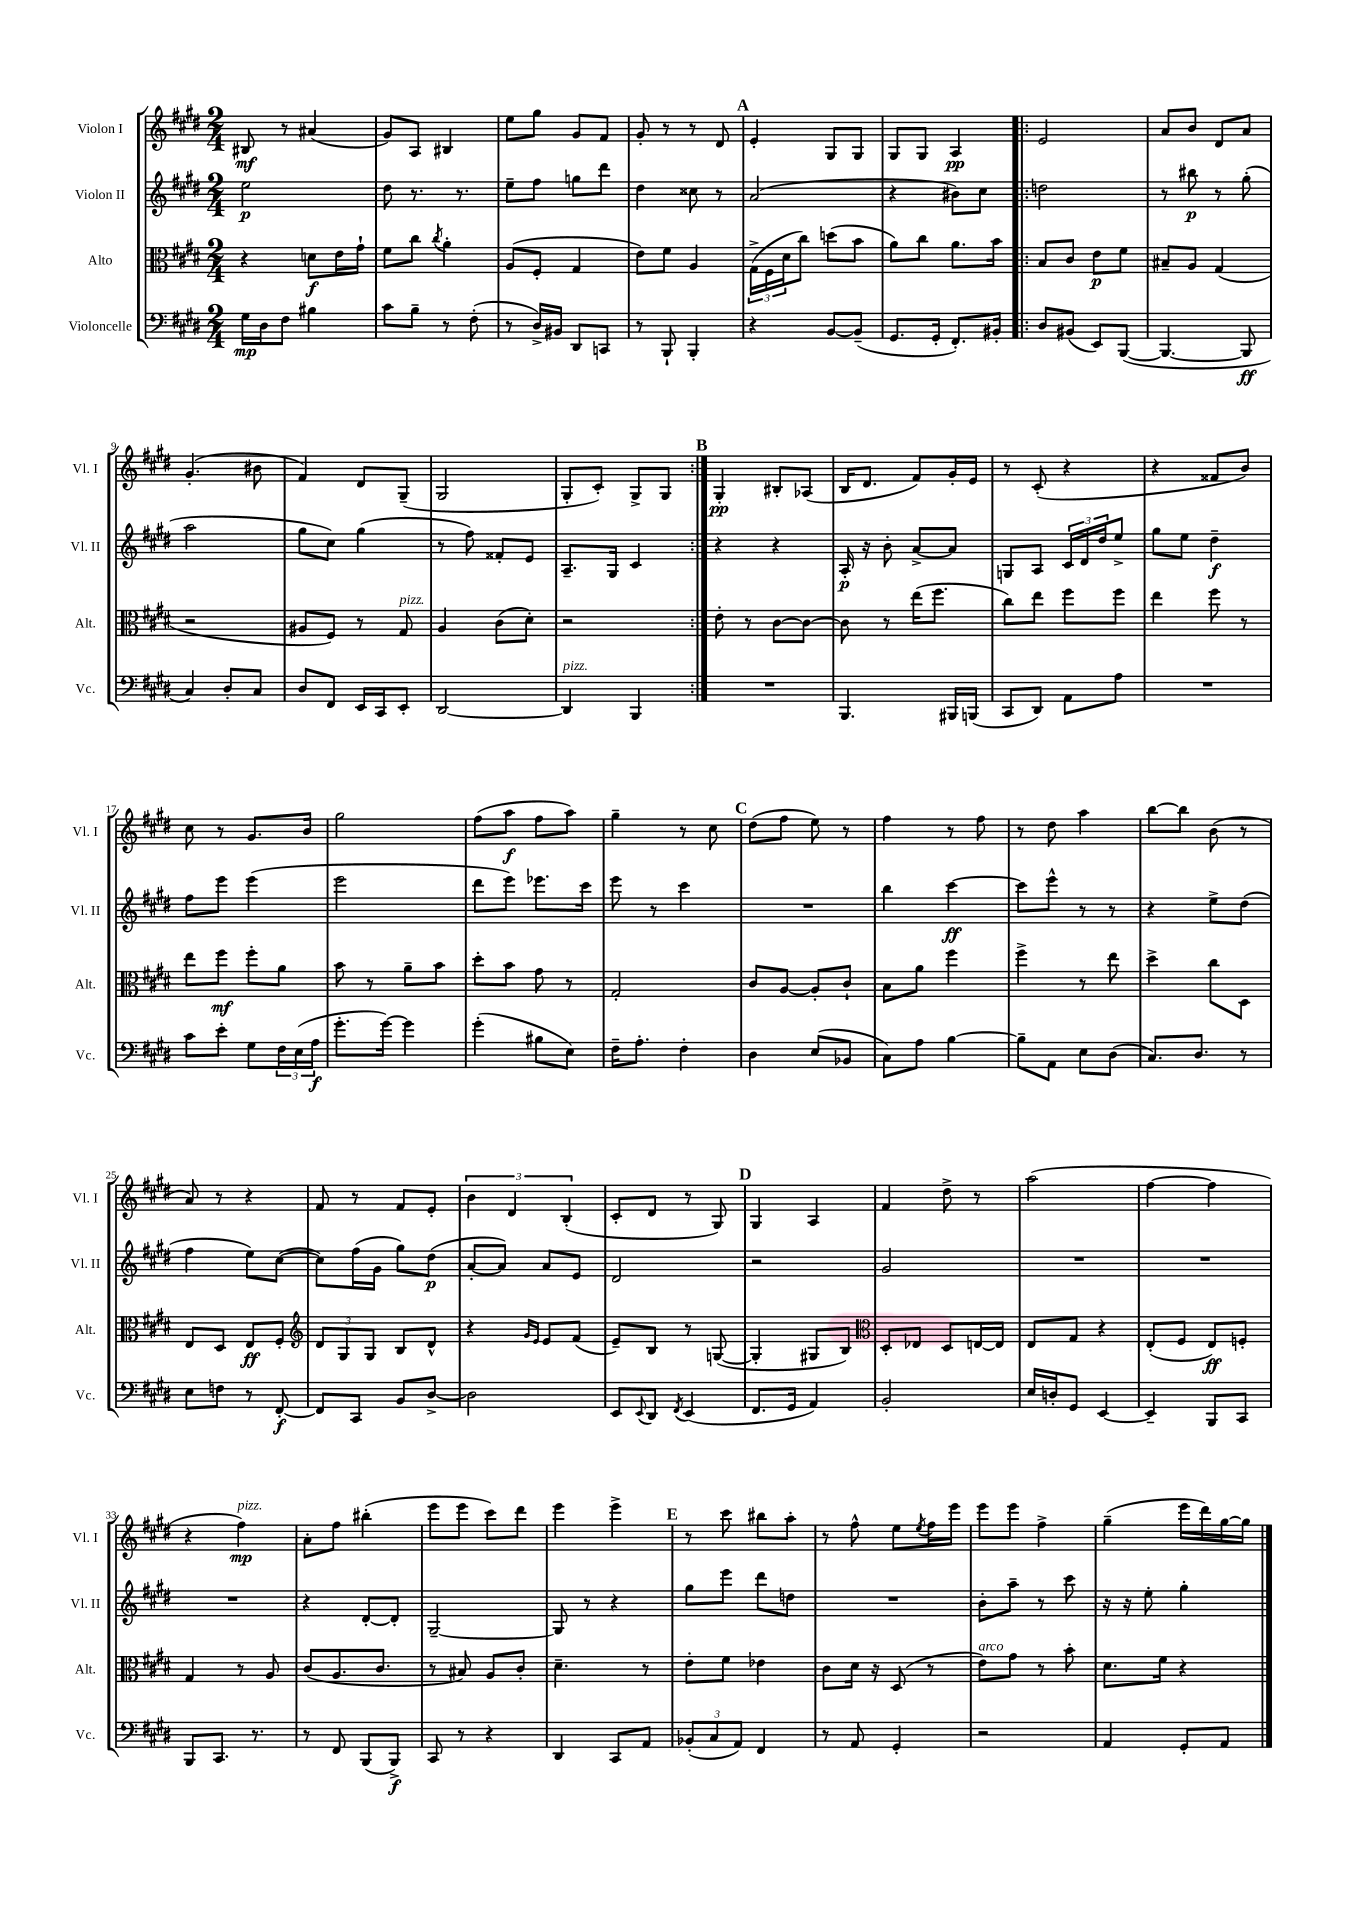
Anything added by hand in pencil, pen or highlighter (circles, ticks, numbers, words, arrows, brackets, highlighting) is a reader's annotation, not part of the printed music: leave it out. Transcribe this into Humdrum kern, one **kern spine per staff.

**kern	**dynam	**kern	**dynam	**kern	**dynam	**kern	**dynam
*part4	*part4	*part3	*part3	*part2	*part2	*part1	*part1
*staff4	*staff4	*staff3	*staff3	*staff2	*staff2	*staff1	*staff1
*I"Violoncelle	*	*I"Alto	*	*I"Violon II	*	*I"Violon I	*
*I'Vc.	*	*I'Alt.	*	*I'Vl. II	*	*I'Vl. I	*
*clefF4	*	*clefC3	*	*clefG2	*	*clefG2	*
*k[f#c#g#d#]	*	*k[f#c#g#d#]	*	*k[f#c#g#d#]	*	*k[f#c#g#d#]	*
*M2/4	*	*M2/4	*	*M2/4	*	*M2/4	*
=1	=1	=1	=1	=1	=1	=1	=1
16G#\LL	mp	4r	.	2ee\	p	8B#X/	mf
16D#\J	.	.	.	.	.	.	.
8F#\J	.	.	.	.	.	8r	.
4B#X\	.	8dn\L	f	.	.	(4a#X/	.
.	.	16e\L	.	.	.	.	.
.	.	16g#`\JJ	.	.	.	.	.
=2	=2	=2	=2	=2	=2	=2	=2
8c#\L	.	8f#\L	.	8dd#\	.	8g#/L)	.
8B~\J	.	8cc#\J	.	8.r	.	8A/J	.
.	.	8qcc#/	.	.	.	.	.
8r	.	4a'\	.	.	.	4B#X/	.
.	.	.	.	8.r	.	.	.
(8F#'\	.	.	.	.	.	.	.
=3	=3	=3	=3	=3	=3	=3	=3
8r	.	(8A/L	.	8ee~\L	.	8ee\L	.
16D#^/LL)	.	8F#'/J	.	8ff#\J	.	8gg#\J	.
16BB#X/JJ	.	.	.	.	.	.	.
8DD#/L	.	4G#/	.	8ggn\L	.	8g#/L	.
8CCn/J	.	.	.	8ddd#\J	.	8f#/J	.
=4	=4	=4	=4	=4	=4	=4	=4
8r	.	8e\L)	.	4dd#\	.	8g#'/	.
8BBB`/	.	8f#\J	.	.	.	8r	.
4BBB'/	.	4A/	.	8cc##X\	.	8r	.
.	.	.	.	8r	.	8d#/	.
!!LO:REH:place=s1:t=A
=5	=5	=5	=5	=5	=5	=5	=5
4r	.	(24G#^\LL	.	(2a/	.	4e'/	.
.	.	24F#\	.	.	.	.	.
.	.	24d#\J	.	.	.	.	.
.	.	8cc#\J)	.	.	.	.	.
[8BB/L	.	(8ddn\L	.	.	.	8G#/L	.
(8BB~/J]	.	8b\J	.	.	.	8G#/J	.
=6	=6	=6	=6	=6	=6	=6	=6
8.GG#/L	.	8a\L)	.	4r	.	8G#/L	.
.	.	8cc#\J	.	.	.	8G#/J	.
16GG#'/Jk	.	.	.	.	.	.	.
8.FF#'/L)	.	8.a\L	.	8b#X\L)	.	4A/	pp
.	.	.	.	8cc#\J	.	.	.
16BB#X'/Jk	.	16b\Jk	.	.	.	.	.
=7!|:	=7!|:	=7!|:	=7!|:	=7!|:	=7!|:	=7!|:	=7!|:
8D#/L	.	8B/L	.	2ddn\	.	2e/	.
(8BB#X/J	.	8c#/J	.	.	.	.	.
8EE/L)	.	8e\L	p	.	.	.	.
([8BBB/J	.	8f#\J	.	.	.	.	.
=8	=8	=8	=8	=8	=8	=8	=8
4.BBB/_	.	8B#X~/L	.	8r	.	8a/L	.
.	.	8A/J	.	8bb#X\	p	8b/J	.
.	.	(4G#/	.	8r	.	8d#/L	.
8BBB/]	ff	.	.	(8gg#'\	.	8a/J	.
!!LO:LB:g=z
=9	=9	=9	=9	=9	=9	=9	=9
4C#/)	.	2r	.	2aa\	.	(4.g#'/	.
8D#'/L	.	.	.	.	.	.	.
8C#/J	.	.	.	.	.	8b#X\	.
=10	=10	=10	=10	=10	=10	=10	=10
8D#/L	.	8A#X/L	.	8gg#\L	.	4f#/)	.
8FF#/J	.	8F#/J)	.	8cc#\J)	.	.	.
16EE/LL	.	8r	.	(4gg#\	.	8d#/L	.
16CC#/J	.	.	.	.	.	.	.
!	!	!LO:TX:a:i:t=pizz.	!	!	!	!	!
8EE'/J	.	8G#/	.	.	.	(8G#~/J	.
=11	=11	=11	=11	=11	=11	=11	=11
[2DD#/	.	4A/	.	8r	.	2G#/	.
.	.	.	.	8ff#\)	.	.	.
.	.	(8c#\L	.	8f##X'/L	.	.	.
.	.	8d#'\J)	.	8e/J	.	.	.
=12	=12	=12	=12	=12	=12	=12	=12
!LO:TX:a:i:t=pizz.	!	!	!	!	!	!	!
4DD#/]	.	2r	.	8.A~/L	.	8G#'/L	.
.	.	.	.	.	.	8c#'/J)	.
.	.	.	.	16G#/Jk	.	.	.
4BBB/	.	.	.	4c#/	.	8G#^/L	.
.	.	.	.	.	.	8G#/J	.
!!LO:REH:place=s1:t=B
=13:|!	=13:|!	=13:|!	=13:|!	=13:|!	=13:|!	=13:|!	=13:|!
2r	.	8e'\	.	4r	.	4G#'/	pp
.	.	8r	.	.	.	.	.
.	.	[8c#\L	.	4r	.	8B#X'/L	.
.	.	8c#\J_	.	.	.	(8A-X/J	.
=14	=14	=14	=14	=14	=14	=14	=14
4.BBB/	.	8c#\]	.	16A'/	p	16B/KL	.
.	.	.	.	16r	.	8.d#/J	.
.	.	8r	.	8b'\	.	.	.
.	.	(16ee\KL	.	[8a^/L	.	8f#/L)	.
.	.	8.ff#\J	.	.	.	.	.
16BBB#X/LL	.	.	.	8a/J]	.	16g#'/L	.
(16BBBn/JJ	.	.	.	.	.	16e/JJ	.
=15	=15	=15	=15	=15	=15	=15	=15
8CC#/L	.	8cc#\L)	.	8Gn/L	.	8r	.
8DD#/J)	.	8ee\J	.	8A/J	.	(8c#'/	.
8AA\L	.	8ff#\L	.	24c#/LL	.	4r	.
.	.	.	.	24d#/	.	.	.
.	.	.	.	24dd#/J	.	.	.
8A\J	.	8ff#\J	.	8ee^/J	.	.	.
=16	=16	=16	=16	=16	=16	=16	=16
2r	.	4ee\	.	8gg#\L	.	4r	.
.	.	.	.	8ee\J	.	.	.
.	.	8ff#\	.	4dd#~\	f	8f##X/L	.
.	.	8r	.	.	.	8b/J)	.
!!LO:LB:g=z
=17	=17	=17	=17	=17	=17	=17	=17
8c#\L	.	8ee\L	.	8ff#\L	.	8cc#\	.
8e'\J	.	8ff#\J	mf	8eee\J	.	8r	.
8G#\L	.	8ff#'\L	.	(4eee\	.	8.g#/L	.
24F#\L	.	8a\J	.	.	.	.	.
(24E\	.	.	.	.	.	.	.
.	.	.	.	.	.	16b/Jk	.
24A\JJ	f	.	.	.	.	.	.
=18	=18	=18	=18	=18	=18	=18	=18
8.g#'\L	.	8b\	.	2eee\	.	2gg#\	.
.	.	8r	.	.	.	.	.
[16g#\Jk)	.	.	.	.	.	.	.
4g#\]	.	8a~\L	.	.	.	.	.
.	.	8b\J	.	.	.	.	.
=19	=19	=19	=19	=19	=19	=19	=19
(4g#'\	.	8dd#'\L	.	8ddd#\L	.	(8ff#\L	.
.	.	8b\J	.	8eee\J)	.	8aa\J	f
8B#X\L	.	8g#\	.	8.eee-X\L	.	8ff#\L	.
8E\J)	.	8r	.	.	.	8aa\J)	.
.	.	.	.	16ccc#\Jk	.	.	.
=20	=20	=20	=20	=20	=20	=20	=20
16F#~\KL	.	2G#'/	.	8eee\	.	4gg#~\	.
8.A'\J	.	.	.	.	.	.	.
.	.	.	.	8r	.	.	.
4F#'\	.	.	.	4ccc#\	.	8r	.
.	.	.	.	.	.	8cc#\	.
!!LO:REH:place=s1:t=C
=21	=21	=21	=21	=21	=21	=21	=21
4D#\	.	8c#/L	.	2r	.	(8dd#\L	.
.	.	[8A/J	.	.	.	8ff#\J	.
(8E/L	.	8A'/L]	.	.	.	8ee\)	.
8BB-X/J	.	8c#`/J	.	.	.	8r	.
=22	=22	=22	=22	=22	=22	=22	=22
8C#\L)	.	8B\L	.	4bb\	.	4ff#\	.
8A\J	.	8a\J	.	.	.	.	.
[4B\	.	4ff#\	.	[4ccc#\	ff	8r	.
.	.	.	.	.	.	8ff#\	.
=23	=23	=23	=23	=23	=23	=23	=23
8B~\L]	.	4ff#^\	.	8ccc#\L]	.	8r	.
8AA\J	.	.	.	8eee^^\J	.	8dd#\	.
8E\L	.	8r	.	8r	.	4aa\	.
(8D#\J	.	8ee\	.	8r	.	.	.
=24	=24	=24	=24	=24	=24	=24	=24
8.C#/L)	.	4dd#^\	.	4r	.	[8bb\L	.
.	.	.	.	.	.	8bb\J]	.
8.D#/J	.	.	.	.	.	.	.
.	.	8cc#\L	.	8ee^\L	.	(8b\	.
8r	.	8D#\J	.	(8dd#\J	.	8r	.
!!LO:LB:g=z
=25	=25	=25	=25	=25	=25	=25	=25
8E\L	.	8E/L	.	4ff#\	.	8a/)	.
8Fn\J	.	8D#/J	.	.	.	8r	.
8r	.	8E/L	ff	8ee\L)	.	4r	.
[8FF#'/	f	8F#'/J	.	([8cc#\J	.	.	.
=26	=26	=26	=26	=26	=26	=26	=26
*	*	*clefG2	*	*	*	*	*
8FF#/L]	.	12d#/L	.	8cc#\L])	.	8f#/	.
.	.	12G#/	.	.	.	.	.
8CC#/J	.	.	.	(16ff#\L	.	8r	.
.	.	12G#/J	.	.	.	.	.
.	.	.	.	16g#\JJ	.	.	.
8BB/L	.	8B/L	.	8gg#\L)	.	8f#/L	.
[8D#^/J	.	8d#^^/J	.	(8dd#\J	p	8e'/J	.
=27	=27	=27	=27	=27	=27	=27	=27
2D#\]	.	4r	.	[8a'/L	.	6b\	.
.	.	.	.	8a/J])	.	.	.
.	.	.	.	.	.	6d#/	.
.	.	16qqg#/LL	.	.	.	.	.
.	.	16qqe/JJ	.	.	.	.	.
.	.	8e/L	.	8a/L	.	.	.
.	.	.	.	.	.	(6B'/	.
.	.	(8f#/J	.	8e/J	.	.	.
=28	=28	=28	=28	=28	=28	=28	=28
8EE/L	.	8e~/L)	.	2d#/	.	8c#'/L	.
8qqEE/	.	.	.	.	.	.	.
8DD#/J	.	8B/J	.	.	.	8d#/J	.
8qFF#/	.	.	.	.	.	.	.
(4EE/	.	8r	.	.	.	8r	.
.	.	([8Gn/	.	.	.	8G#/)	.
!!LO:REH:place=s1:t=D
=29	=29	=29	=29	=29	=29	=29	=29
8.FF#/L	.	4G'/]	.	2r	.	4G#/	.
16GG#/Jk	.	.	.	.	.	.	.
4AA/)	.	8G#X/L	.	.	.	4A/	.
.	.	8B/J)	.	.	.	.	.
=30	=30	=30	=30	=30	=30	=30	=30
*	*	*clefC3	*	*	*	*	*
2BB'/	.	8D#'/L	.	2g#/	.	4f#/	.
.	.	8E-X/J	.	.	.	.	.
.	.	8D#/L	.	.	.	8dd#^\	.
.	.	[16En/L	.	.	.	8r	.
.	.	16E/JJ]	.	.	.	.	.
=31	=31	=31	=31	=31	=31	=31	=31
16E/LL	.	8E/L	.	2r	.	(2aa\	.
16Dn'/J	.	.	.	.	.	.	.
8GG#/J	.	8G#/J	.	.	.	.	.
[4EE/	.	4r	.	.	.	.	.
=32	=32	=32	=32	=32	=32	=32	=32
4EE~/]	.	(8E'/L	.	2r	.	[4ff#\	.
.	.	8F#/J	.	.	.	.	.
8BBB/L	.	8E/L)	ff	.	.	4ff#\]	.
8CC#/J	.	8Fn'/J	.	.	.	.	.
!!LO:LB:g=z
=33	=33	=33	=33	=33	=33	=33	=33
8BBB/L	.	4G#/	.	2r	.	4r	.
8.CC#/J	.	.	.	.	.	.	.
!	!	!	!	!	!	!LO:TX:a:i:t=pizz.	!
.	.	8r	.	.	.	4ff#\)	mp
8.r	.	.	.	.	.	.	.
.	.	8A/	.	.	.	.	.
=34	=34	=34	=34	=34	=34	=34	=34
8r	.	(8c#/L	.	4r	.	8a'\L	.
8FF#/	.	8.A/	.	.	.	8ff#\J	.
(8BBB/L	.	.	.	[8d#'/L	.	(4bb#X'\	.
.	.	8.c#/J	.	.	.	.	.
8BBB^/J)	f	.	.	8d#'/J]	.	.	.
=35	=35	=35	=35	=35	=35	=35	=35
8CC#/	.	8r	.	[2G#~/	.	8eee\L	.
8r	.	8B#X/)	.	.	.	8eee\J	.
4r	.	8A/L	.	.	.	8ccc#\L)	.
.	.	8c#'/J	.	.	.	8ddd#\J	.
=36	=36	=36	=36	=36	=36	=36	=36
4DD#/	.	4.d#~\	.	8G#/]	.	4eee\	.
.	.	.	.	8r	.	.	.
8CC#/L	.	.	.	4r	.	4eee^\	.
8AA/J	.	8r	.	.	.	.	.
!!LO:REH:place=s1:t=E
=37	=37	=37	=37	=37	=37	=37	=37
(12BB-X'/L	.	8e'\L	.	8gg#\L	.	8r	.
12C#/	.	.	.	.	.	.	.
.	.	8f#\J	.	8eee\J	.	8ccc#\	.
12AA/J)	.	.	.	.	.	.	.
4FF#/	.	4e-X\	.	8ddd#\L	.	8bb#X\L	.
.	.	.	.	8ddn\J	.	8aa'\J	.
=38	=38	=38	=38	=38	=38	=38	=38
8r	.	8c#\L	.	2r	.	8r	.
8AA/	.	16d#\Jk	.	.	.	8ff#^^\	.
.	.	16r	.	.	.	.	.
4GG#'/	.	(8D#/	.	.	.	8ee\L	.
.	.	.	.	.	.	8qee/	.
.	.	8r	.	.	.	16ff#\L	.
.	.	.	.	.	.	16eee\JJ	.
=39	=39	=39	=39	=39	=39	=39	=39
!	!	!LO:TX:a:i:t=arco	!	!	!	!	!
2r	.	8e\L)	.	8b'\L	.	8eee\L	.
.	.	8g#\J	.	8aa~\J	.	8eee\J	.
.	.	8r	.	8r	.	4ff#^\	.
.	.	8b'\	.	8ccc#\	.	.	.
=40	=40	=40	=40	=40	=40	=40	=40
4AA/	.	8.d#\L	.	16r	.	(4gg#~\	.
.	.	.	.	16r	.	.	.
.	.	.	.	8ee'\	.	.	.
.	.	16f#\Jk	.	.	.	.	.
8GG#'/L	.	4r	.	4gg#'\	.	16eee\LL	.
.	.	.	.	.	.	16ddd#\)	.
8AA/J	.	.	.	.	.	[16gg#\	.
.	.	.	.	.	.	16gg#\JJ]	.
==	==	==	==	==	==	==	==
*-	*-	*-	*-	*-	*-	*-	*-
